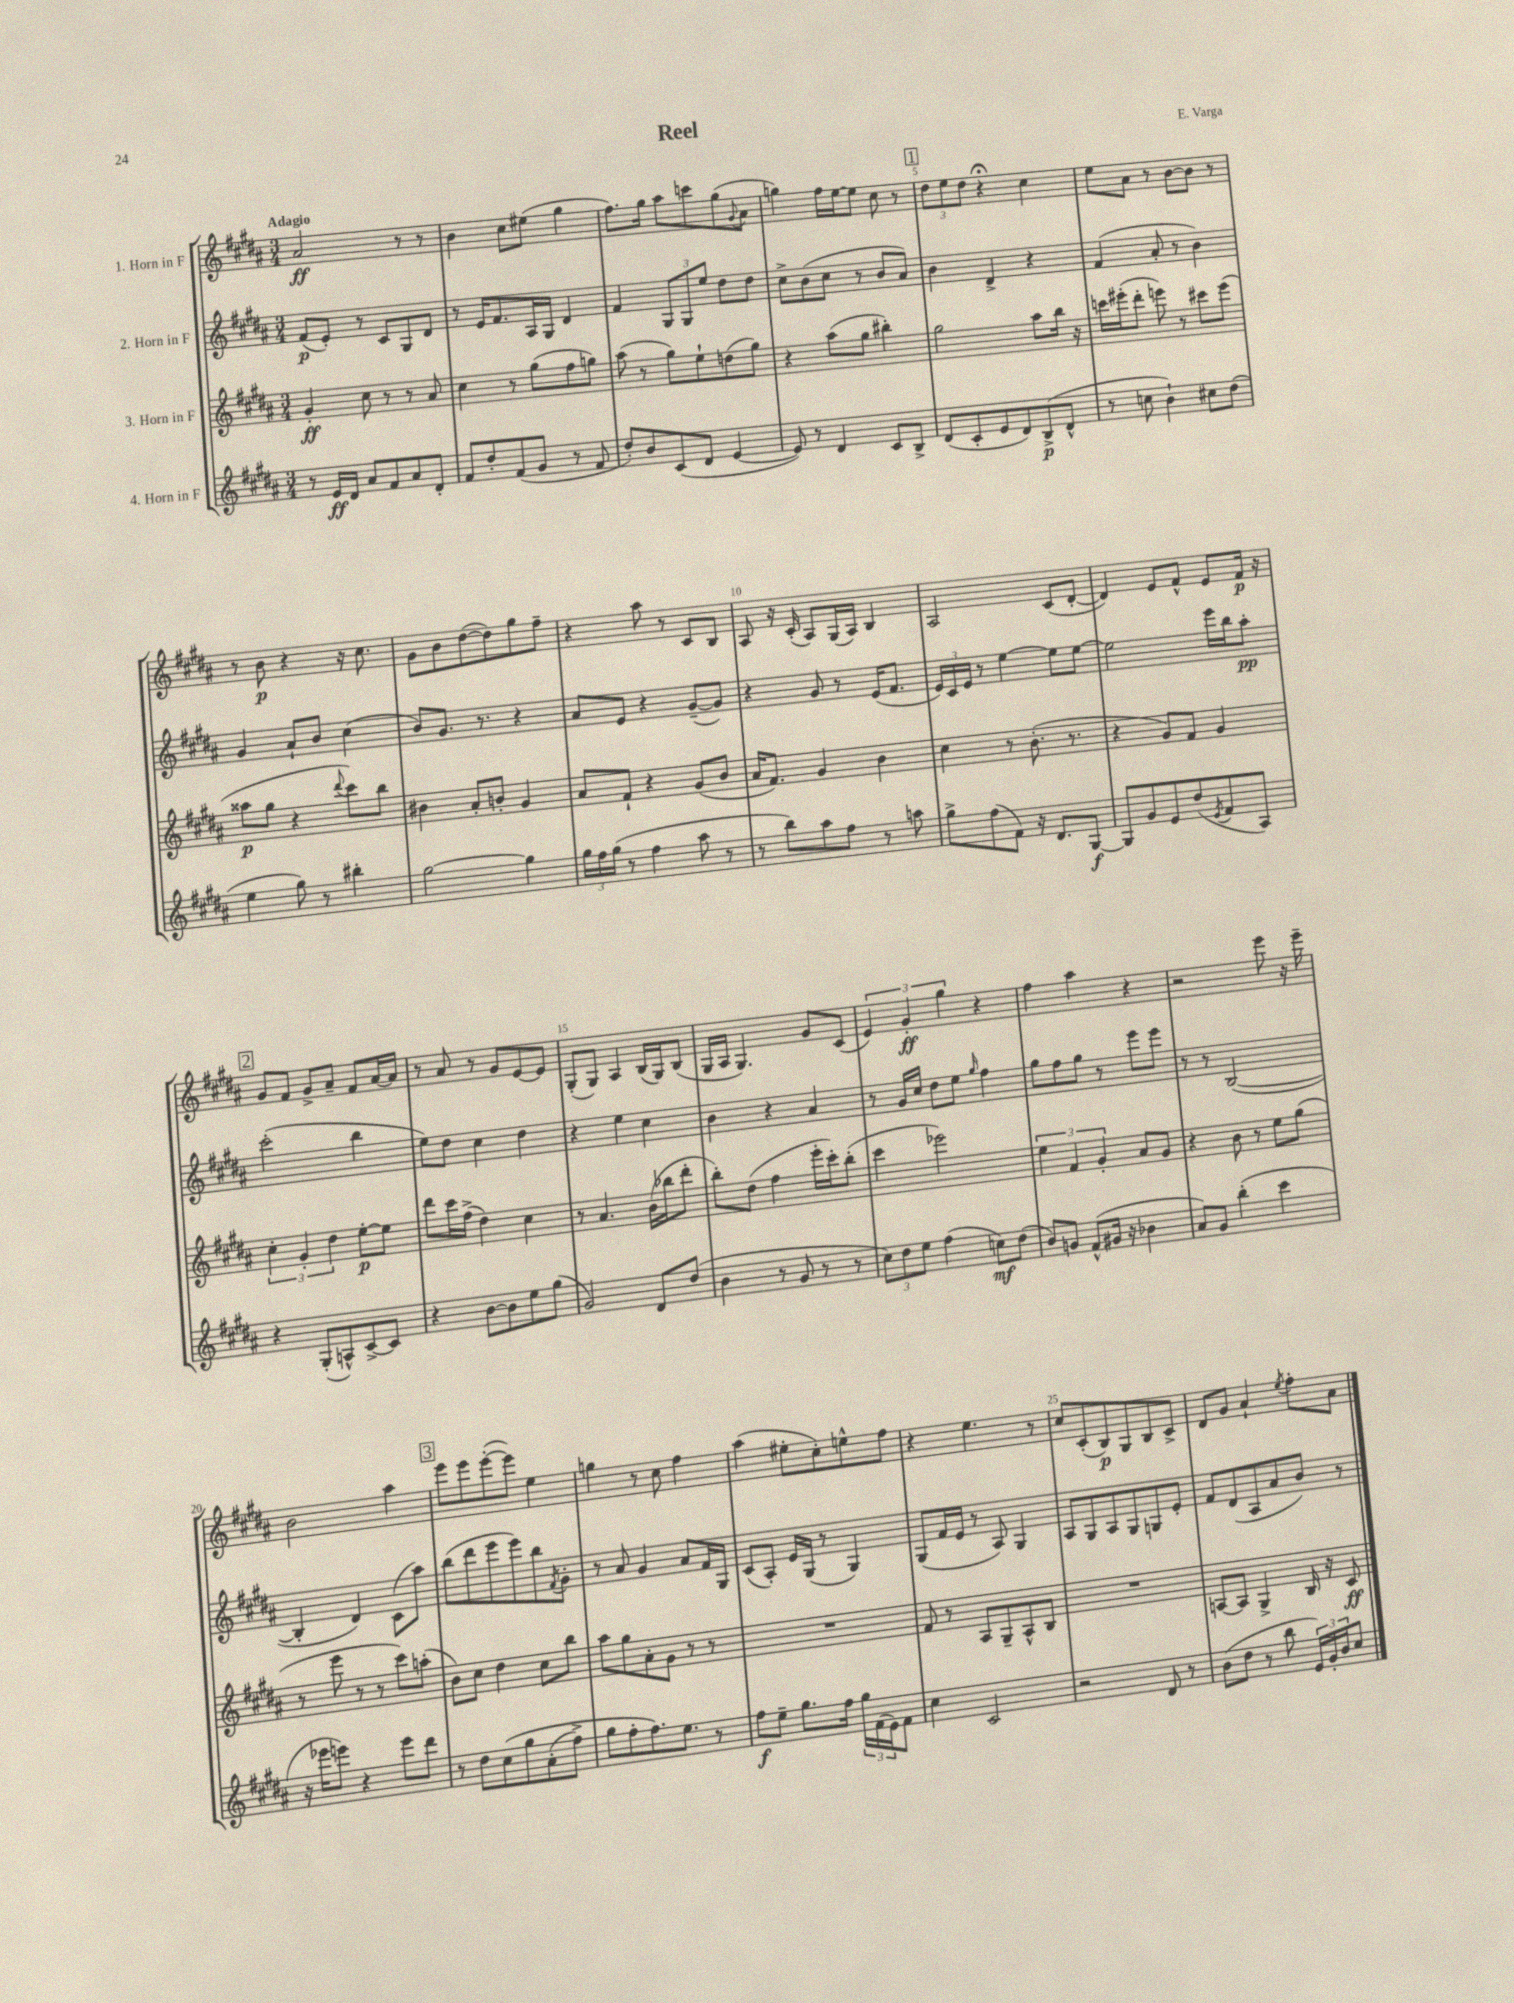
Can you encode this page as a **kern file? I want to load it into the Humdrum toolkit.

**kern	**kern	**kern	**kern
*staff4	*staff3	*staff2	*staff1
*clefG2	*clefG2	*clefG2	*clefG2
*k[f#c#g#d#a#]	*k[f#c#g#d#a#]	*k[f#c#g#d#a#]	*k[f#c#g#d#a#]
*M3/4	*M3/4	*M3/4	*M3/4
8r	4g#'	(8f#	2a#
16e	.	8e')	.
16d#	.	.	.
8a#	8cc#	8r	.
8f#	8r	8c#	.
8a#	8r	8G#	8r
8d#'	8a#	8d#	8r
=	=	=	=
8f#	4cc#	8r	4b
8dd#'	.	16e	.
.	.	8.f#	.
(8f#	8r	.	8cc#
8g#	(8gg#	16A#	(8ee#
.	.	16G#	.
8r	8ff#	4d#	4gg#
8f#	8gg)	.	.
=	=	=	=
8dd#')	(8aa#	4f#	8.ff#)
8b	8r	.	.
.	.	.	16gg#
(8c#	8gg#)	12G#	8aa#
.	.	12G#	.
8d#	8ee`	.	8ccc
.	.	12ee	.
[4e	(8dd	8dd#	(8gg#
.	.	.	8qqg#
.	8gg#)	8dd#	8a#
=	=	=	=
8e])	4r	8cc#^	4gg)
8r	.	(8b	.
4d#	(8aa#	8cc#	16ff#
.	.	.	[16ee
.	8gg#	8r	8ee]
8c#	4bb#')	8b	8cc#
8B^	.	8a#)	8r
=	=	=	=
(8d#	2gg#	4b	12dd#
.	.	.	12ee
8c#'	.	.	.
.	.	.	12dd#
8e	.	4d#^	4r;
8d#)	.	.	.
(8B^	8aa#	4r	4cc#
8d#^^	16bb	.	.
.	16r	.	.
=	=	=	=
8r	16ccc	(4f#	8ee
.	(16eee#'	.	.
8cc	8ddd#'	.	8a#
4b`)	8eee)	8a#'	8r
.	8r	8r	[8b
8cc#	8ccc#	4b)	8b]
(8dd#	(8eee	.	8r
=	=	=	=
4ee	8aa##	4g#	8r
.	8gg#	.	8b
8gg#)	4r	8a#`	4r
8r	.	8b	.
.	8qqddd#	.	.
4bb#'	8ccc#)	(4cc#	16r
.	.	.	8.cc#
.	8bb	.	.
=	=	=	=
[2gg#	4b#	8b)	8g#
.	.	8.g#	8b
.	8a#'	.	([8dd#
.	.	8.r	.
.	8b'	.	8dd#])
4gg#]	4g#	4r	8gg#
.	.	.	8ff#~
=	=	=	=
24gg#	8a#	8a#	4r
24ff#	.	.	.
(24gg#	.	.	.
8r	8f#`	8e	.
4ff#	4r	4r	8aa#
.	.	.	8r
8aa#	(8g#	([8g#~	8c#
8r	8b	8g#])	8B
=	=	=	=
8r	16a#	4r	8A#
.	8.f#)	.	.
8bb)	.	.	16r
.	.	.	(16c#'
8aa#	4g#	8g#	8A#)
8ff#	.	8r	(16G#
.	.	.	16A#)
8r	4b	(16e	4B
.	.	8.f#	.
8aa	.	.	.
=	=	=	=
8gg#^	4cc#	24e)	2A#
.	.	24c#	.
.	.	24e	.
(8ff#	.	8r	.
8f#)	8r	[4ee	.
16r	(8.b'	.	.
8.d#	.	.	.
.	.	8ee]	(8c#
.	8.r	.	.
[8G#	.	[8ee	[8d#'
=	=	=	=
8G#]	4r	2ee]	4d#])
8g#	.	.	.
8e	8g#)	.	8e
(8dd#	8f#	.	8f#^^
8qe	.	.	.
8f#	4g#	16eee	8e
.	.	16bb	.
8A#)	.	8aa#'	16f#
.	.	.	16r
=	=	=	=
4r	6cc#'	(2ccc#'	8g#
.	.	.	8f#
.	6g#'	.	.
(8G#'	.	.	8g#^
.	6dd#	.	.
8A^^)	.	.	8a#~
[8c#^	[8ee'	4bb	8f#
8c#]	8ee]	.	[16a#
.	.	.	16a#]
=	=	=	=
4r	8ddd#	8ee)	8r
.	16ccc#	8dd#	8a#
.	(16ff#^	.	.
[8b	4dd#)	4cc#	8r
8b]	.	.	8g#
8ee	4cc#	4dd#	[8e
(8gg#	.	.	8e]
=	=	=	=
2g#)	8r	4r	(8G#'
.	4.a#	.	8G#)
.	.	4ee	4A#
8d#	(16b	4cc#	(16B
.	16bb-	.	16G#)
(8dd#	8ddd#'	.	(8B
=	=	=	=
4b	8bb')	4b	16G#
.	.	.	16A#
.	(8dd#	.	4.G#)
8r	4ff#	4r	.
8g#	.	.	.
8r	16eee'	4a#	8g#
.	16ccc#')	.	.
8r	(8bb'	.	(8c#
=	=	=	=
12cc#)	4ccc#	8r	6e)
12dd#	.	.	.
.	.	16g#	.
12ee	.	.	6g#'
.	.	16cc#	.
(4ff#	2eee-)	8dd#	.
.	.	.	6gg#
.	.	8ee	.
.	.	16qqgg#	.
8cc)	.	4ff#	4r
(8dd#	.	.	.
=	=	=	=
8b)	6ee	8gg#	4ff#
8g	.	8ff#	.
.	6f#	.	.
(8f#^^	.	8gg#	4aa#
.	6g#'	.	.
16g#	.	8r	.
16r	.	.	.
4b-	8a#	8eee	4r
.	8g#	8eee	.
=	=	=	=
8a#)	4r	8r	2r
8g#	.	8r	.
(4bb'	8b	([2B	.
.	8r	.	.
4ccc#	8ee	.	8eee
.	(8gg#	.	16r
.	.	.	16eee~
=	=	=	=
16r	8r	4B']	2b
16eee-	.	.	.
8eee)	8eee	.	.
4r	8r	4d#)	.
.	8r	.	.
8eee	8ccc#)	(8c#	4aa#
8ddd#	(8aa'	8aa#)	.
=	=	=	=
8r	8b)	(8bb	8eee
8dd#	8cc#	8ddd#	8eee
&(8cc#	4dd#	8eee	([8eee'
8gg#	.	8eee)	8eee])
(8a#'	8cc#	8bb	4ee
.	.	8qf#	.
8ff#^)	8bb	8g#'	.
=	=	=	=
8gg#	8aa#	8r	4gg
8ff#'	8gg#	8a#	.
8.ff#&)	8a#'	4g#	8r
.	8g#	.	8cc#
8.ee	.	.	.
.	8r	8a#	4ff#
8r	8r	16f#	.
.	.	16G#	.
=	=	=	=
8ff#	2.r	(8c#	(4aa#
8ee~	.	8A#')	.
8.gg#	.	16e	8ee#'
.	.	(16G#	.
.	.	8r	8cc#')
16ff#	.	.	.
24gg#	.	4G#)	8ee^^
(24f#	.	.	.
24e)	.	.	.
8f#	.	.	8ff#
=	=	=	=
4cc#	8f#	(8G#	4r
.	8r	16f#	.
.	.	16e	.
2c#	8A#	8r	4.ee
.	8G#~	8A#)	.
.	8A#^^	4G#	.
.	8B	.	8r
=	=	=	=
2r	2.r	8A#	8cc#
.	.	8G#	(8c#'
.	.	8A#	8B)
.	.	8G#	8G#
8d#	.	8G	8B
8r	.	8e'	8c#^
=	=	=	=
(8b	[8A	8f#	8d#
8dd#	8A]	(8d#	8g#
8r	4G#^	8A#	4a#`
8bb	.	8a#	.
.	.	.	8qee
24e)	16B	8b)	8ff#'
24g#'	.	.	.
.	16r	.	.
24b	.	.	.
8cc#	8c#	8r	8a#
==	==	==	==
*-	*-	*-	*-
